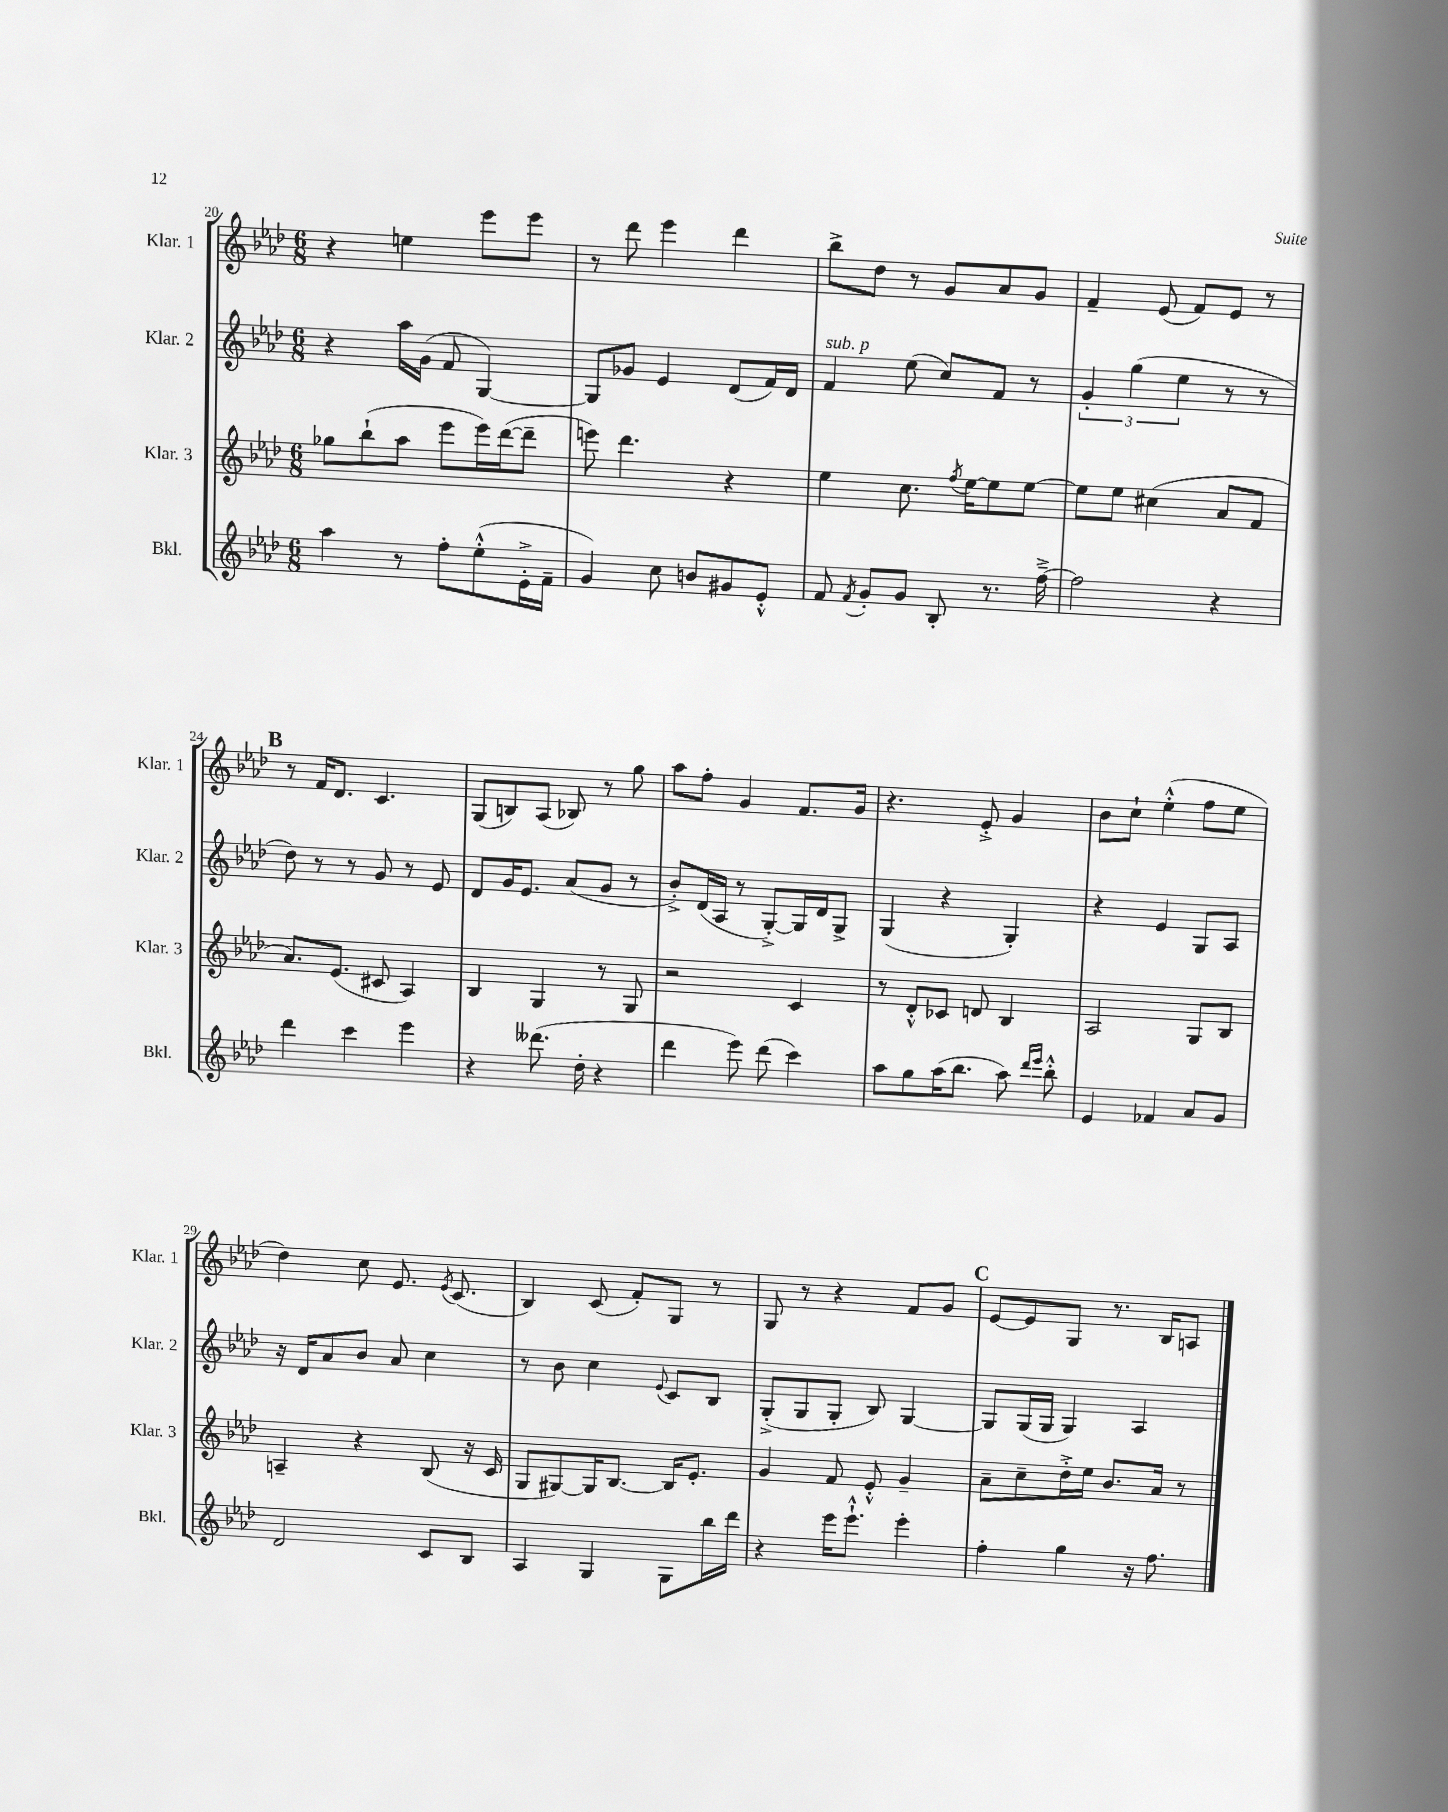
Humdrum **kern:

**kern	**kern	**kern	**kern
*part4	*part3	*part2	*part1
*staff4	*staff3	*staff2	*staff1
*I"Bkl.	*I"Klar. 3	*I"Klar. 2	*I"Klar. 1
*I'Bkl.	*I'Klar. 3	*I'Klar. 2	*I'Klar. 1
*clefG2	*clefG2	*clefG2	*clefG2
*k[b-e-a-d-]	*k[b-e-a-d-]	*k[b-e-a-d-]	*k[b-e-a-d-]
*M6/8	*M6/8	*M6/8	*M6/8
=20	=20	=20	=20
4aa-\	8gg-X\L	4r	4r
.	(8bb-`\	.	.
8r	8aa-\J	16aa-\LL	4een\
.	.	(16g\JJ	.
8ff'\L	8eee-\L	8f/	.
(8ee-'^^\	16eee-\L)	[4G/)	8eee-\L
.	([16ddd-\J	.	.
16e-'^\L	8ddd-~\J]	.	8eee-\J
16f~\JJ	.	.	.
=21	=21	=21	=21
4g/)	8eeen\)	8G/L]	8r
.	4.ddd-\	8g-X/J	8ddd-\
8cc\	.	4e-/	4eee-\
8bn/L	.	.	.
8g#X/	4r	(8d-/L	4ddd-\
8e-'^^/J	.	16f/L)	.
.	.	16d-/JJ	.
=22	=22	=22	=22
!	!	!LO:TX:a:i:t=sub. p	!
8f/	4ee-\	4f/	8bb-^\L
8qf/	.	.	.
8g'/L	.	.	8dd-\J
8g/J	8.cc\	(8ee-\	8r
8B-'/	.	8cc/L)	8g/L
.	8qff/	.	.
.	[16ee-\KL	.	.
8.r	8ee-\]	8f/J	8a-/
.	[8ee-\J	8r	8g/J
[16ff~^\	.	.	.
=23	=23	=23	=23
2ff\]	8ee-\L]	6g'/	4f~/
.	8ee-\J	.	.
.	.	(6gg\	.
.	(4cc#X\	.	(8e-/
.	.	6ee-\	.
.	.	.	8f/L)
4r	8a-/L	8r	8e-/J
.	8f/J	8r	8r
!!LO:LB:g=z
!!LO:REH:place=s1:t=B
=24	=24	=24	=24
4ddd-\	8.a-/L)	8dd-\)	8r
.	.	8r	16f/KL
.	(8.e-/J	.	8.d-/J
4ccc\	.	8r	.
.	8c#X/	8g/	4.c/
4eee-\	4A-/)	8r	.
.	.	8e-/	.
=25	=25	=25	=25
4r	4B-/	8d-/L	(8G/L
.	.	16g/K	8Bn/)
.	.	8.e-/J	.
(8.ddd--X\	4G/	.	(8A-/J
.	.	(8a-/L	8B-X/)
16dd-'\	.	.	.
4r	8r	8g/J	8r
.	8G/	8r	8gg\
=26	=26	=26	=26
4ddd-\	2r	8b-'^/L)	8aa-\L
.	.	(16d-/L	8ff'\J
.	.	16A-/JJ	.
8eee-\)	.	8r	4g/
(8ddd-\	.	[8G'^/L)	.
4ccc\)	4c/	16G/L]	8.f/L
.	.	16d-/J	.
.	.	8G^/J	.
.	.	.	16g/Jk
=27	=27	=27	=27
8aa-\L	8r	(4G/	4.r
8gg\	8d-'^^/L	.	.
(16aa-\K	8c-X/J	4r	.
8.bb-\J	.	.	.
.	8dn/	.	8e-'^/
8aa-\)	4B-/	4G'/)	4g/
16qqddd-/LL	.	.	.
16qqeee-/JJ	.	.	.
8bb-'^^\	.	.	.
=28	=28	=28	=28
4e-/	2A-/	4r	8b-\L
.	.	.	8cc`\J
4f-X/	.	4e-/	(4ee-'^^\
8a-/L	8G/L	8G/L	8ff\L
8g/J	8B-/J	8A-/J	8ee-\J
!!LO:LB:g=z
=29	=29	=29	=29
2d-/	4An~/	16r	4dd-\)
.	.	16d-/KL	.
.	.	8a-/	.
.	4r	8b-/J	8cc\
.	.	8a-/	8.e-/
8c/L	(8B-/	4cc\	.
.	.	.	8qe-/
.	.	.	(8.c/
8B-/J	16r	.	.
.	16c/	.	.
=30	=30	=30	=30
4A-/	8G/L	8r	4B-/)
.	[8G#X/)	8b-\	.
4G/	16G#/K]	4cc\	(8c/
.	[8.B-/J	.	.
.	.	.	8f'/L)
.	.	8qqe-/	.
8G\L	16B-/KL]	8c/L	8G/J
.	8.e-'/J	.	.
16bb-\L	.	8B-/J	8r
16ddd-\JJ	.	.	.
=31	=31	=31	=31
4r	4g/	(8G'^/L	8G/
.	.	8G/	8r
16eee-\KL	8f/	8G'/J	4r
8.eee-`^^\J	.	.	.
.	8e-'^^/	8B-/)	.
4eee-'\	4g~/	[4G/	8f/L
.	.	.	8g/J
!!LO:REH:place=s1:t=C
=32	=32	=32	=32
4ff'\	8a-~\L	8G/L]	[8e-/L
.	8cc~\	(16G/L	8e-/]
.	.	16G/JJ	.
4gg\	16dd-'^\L	4G/)	8G/J
.	16ee-\JJ	.	.
.	8.b-/L	.	8.r
16r	.	4A-/	.
8.ff\	16a-/Jk	.	16B-/KL
.	8r	.	8An/J
==	==	==	==
*-	*-	*-	*-
